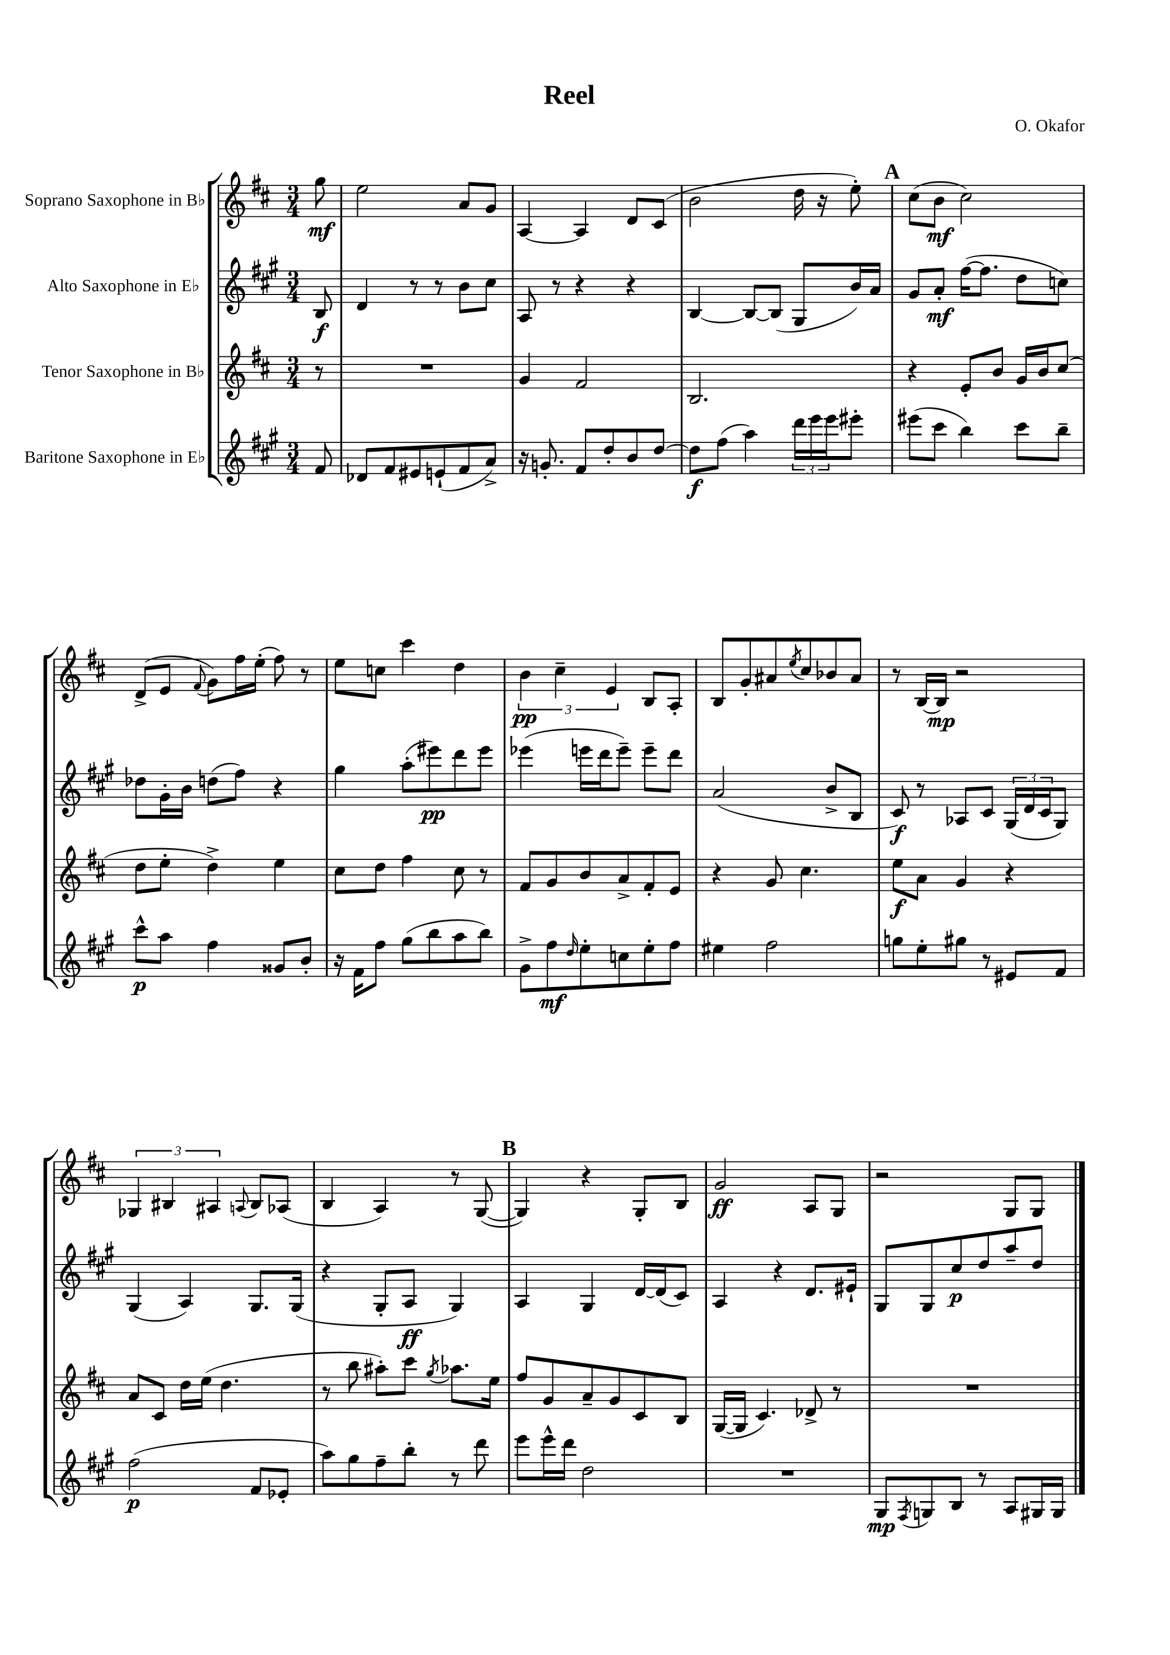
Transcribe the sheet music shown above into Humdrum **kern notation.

**kern	**kern	**kern	**kern
*staff4	*staff3	*staff2	*staff1
*clefG2	*clefG2	*clefG2	*clefG2
*k[f#c#g#]	*k[f#c#]	*k[f#c#g#]	*k[f#c#]
*M3/4	*M3/4	*M3/4	*M3/4
8f#/	8r	8B/	8gg\
=	=	=	=
8d-/L	2.r	4d/	2ee\
8f#/	.	.	.
8e#/	.	8r	.
(8e`/	.	8r	.
8f#/	.	8b\L	8a/L
8a^/J)	.	8cc#\J	8g/J
=	=	=	=
16r	4g/	8A/	[4A/
8.g'/	.	.	.
.	.	8r	.
8f#/L	2f#/	4r	4A/]
8dd'/	.	.	.
8b/	.	4r	8d/L
[8dd/J	.	.	(8c#/J
=	=	=	=
8dd\]L	2.B/	[4B/	2b\
(8ff#\J	.	.	.
4aa\)	.	8B/_L	.
.	.	(8B/]J	.
24ddd\LL	.	8G#/L	16dd\
24eee\	.	.	.
.	.	.	16r
24eee\J	.	.	.
8eee#'\J	.	16b/L)	8ee'\)
.	.	16a/JJ	.
=	=	=	=
(8eee#\L	4r	8g#/L	(8cc#\L
8ccc#\J	.	8a'/J	8b\J
4bb\)	8e'/L	([16ff#\LK	2cc#\)
.	.	8.ff#\]J	.
.	8b/J	.	.
8ccc#\L	16g/LL	8dd\L	.
.	16b/J	.	.
8bb~\J	(8cc#/J	8cc\J)	.
=	=	=	=
8ccc#^^\L	8dd\L	8dd-\L	(8d^/L
8aa\J	8ee'\J	16g#'\L	8e/J
.	.	16b\JJ	.
.	.	.	8qqf#/
4ff#\	4dd^\)	(8dd\L	8g\L)
.	.	8ff#\J)	16ff#\L
.	.	.	(16ee'\JJ
8g##/L	4ee\	4r	8ff#\)
8b'/J	.	.	8r
=	=	=	=
16r	8cc#\L	4gg#\	8ee\L
16f#\LK	.	.	.
8ff#\J	8dd\J	.	8cc\J
(8gg#\L	4ff#\	(8aa'\L	4ccc#\
8bb\	.	8eee#\)	.
8aa\	8cc#\	8ddd\	4dd\
8bb\J)	8r	8eee#\J	.
=	=	=	=
8g#^\L	8f#/L	(4eee-\	6b\
8ff#\	8g/	.	.
.	.	.	6cc#~\
16qqdd/	.	.	.
8ee'\	8b/	16eee\LL	.
.	.	16ddd\J	.
.	.	.	6e/
8cc\	8a^/	8eee~\J)	.
8ee'\	8f#'/	8eee~\L	8B/L
8ff#\J	8e/J	8ddd\J	8A'/J
=	=	=	=
4ee#\	4r	(2a/	8B/L
.	.	.	8g'/
2ff#\	8g/	.	8a#/
.	.	.	8qee/
.	4.cc#\	.	8cc#/
.	.	8b^/L	8b-/
.	.	8B/J	8a#/J
=	=	=	=
8gg\L	8ee\L	8c#/)	8r
8ee'\	8a\J	8r	[16B/LL
.	.	.	16B/]JJ
8gg#\J	4g/	8A-/L	2r
8r	.	8c#/J	.
8e#/L	4r	(24G#/LL	.
.	.	24d/	.
.	.	24c#/J	.
8f#/J	.	8G#/J)	.
=	=	=	=
(2ff#\	8a/L	(4G#/	6G-/
.	8c#/J	.	.
.	.	.	6B#/
.	16dd\LL	4A/)	.
.	(16ee\JJ	.	.
.	.	.	6A#/
.	4.dd\	.	.
.	.	.	8qqA/
8f#/L	.	8.G#/L	8B#/L
8e-'/J	.	.	(8A-/J
.	.	(16G#/Jk	.
=	=	=	=
8aa\L)	8r	4r	4B/
8gg#\	8bb\	.	.
8ff#~\	8aa#'\L)	8G#'/L	4A/)
8bb'\J	8ccc#\J	8A/J	.
.	8qgg/	.	.
8r	8.aa-\L	4G#/)	8r
8ddd\	.	.	([8G/
.	16ee\Jk	.	.
=	=	=	=
8eee\L	8ff#/L	4A/	4G/])
16eee^^\L	8g/	.	.
16ddd\JJ	.	.	.
2dd\	8a~/	4G#/	4r
.	8g/	.	.
.	8c#/	[16d/LL	8G'/L
.	.	(16d/]J	.
.	8B/J	8c#/J)	8B/J
=	=	=	=
2.r	([16G/LL	4A/	2g/
.	16G/]JJ	.	.
.	4.c#/)	.	.
.	.	4r	.
.	8d-^/	8.d/L	8A/L
.	8r	.	8G/J
.	.	16e#`/Jk	.
=	=	=	=
8G#/L	2.r	8G#/L	2r
8qF#/	.	.	.
8G/	.	8G#/	.
8B/J	.	8cc#/	.
8r	.	8dd/	.
8A/L	.	8aa~/	8G/L
16G#/L	.	8dd/J	8G/J
16G#/JJ	.	.	.
==	==	==	==
*-	*-	*-	*-
